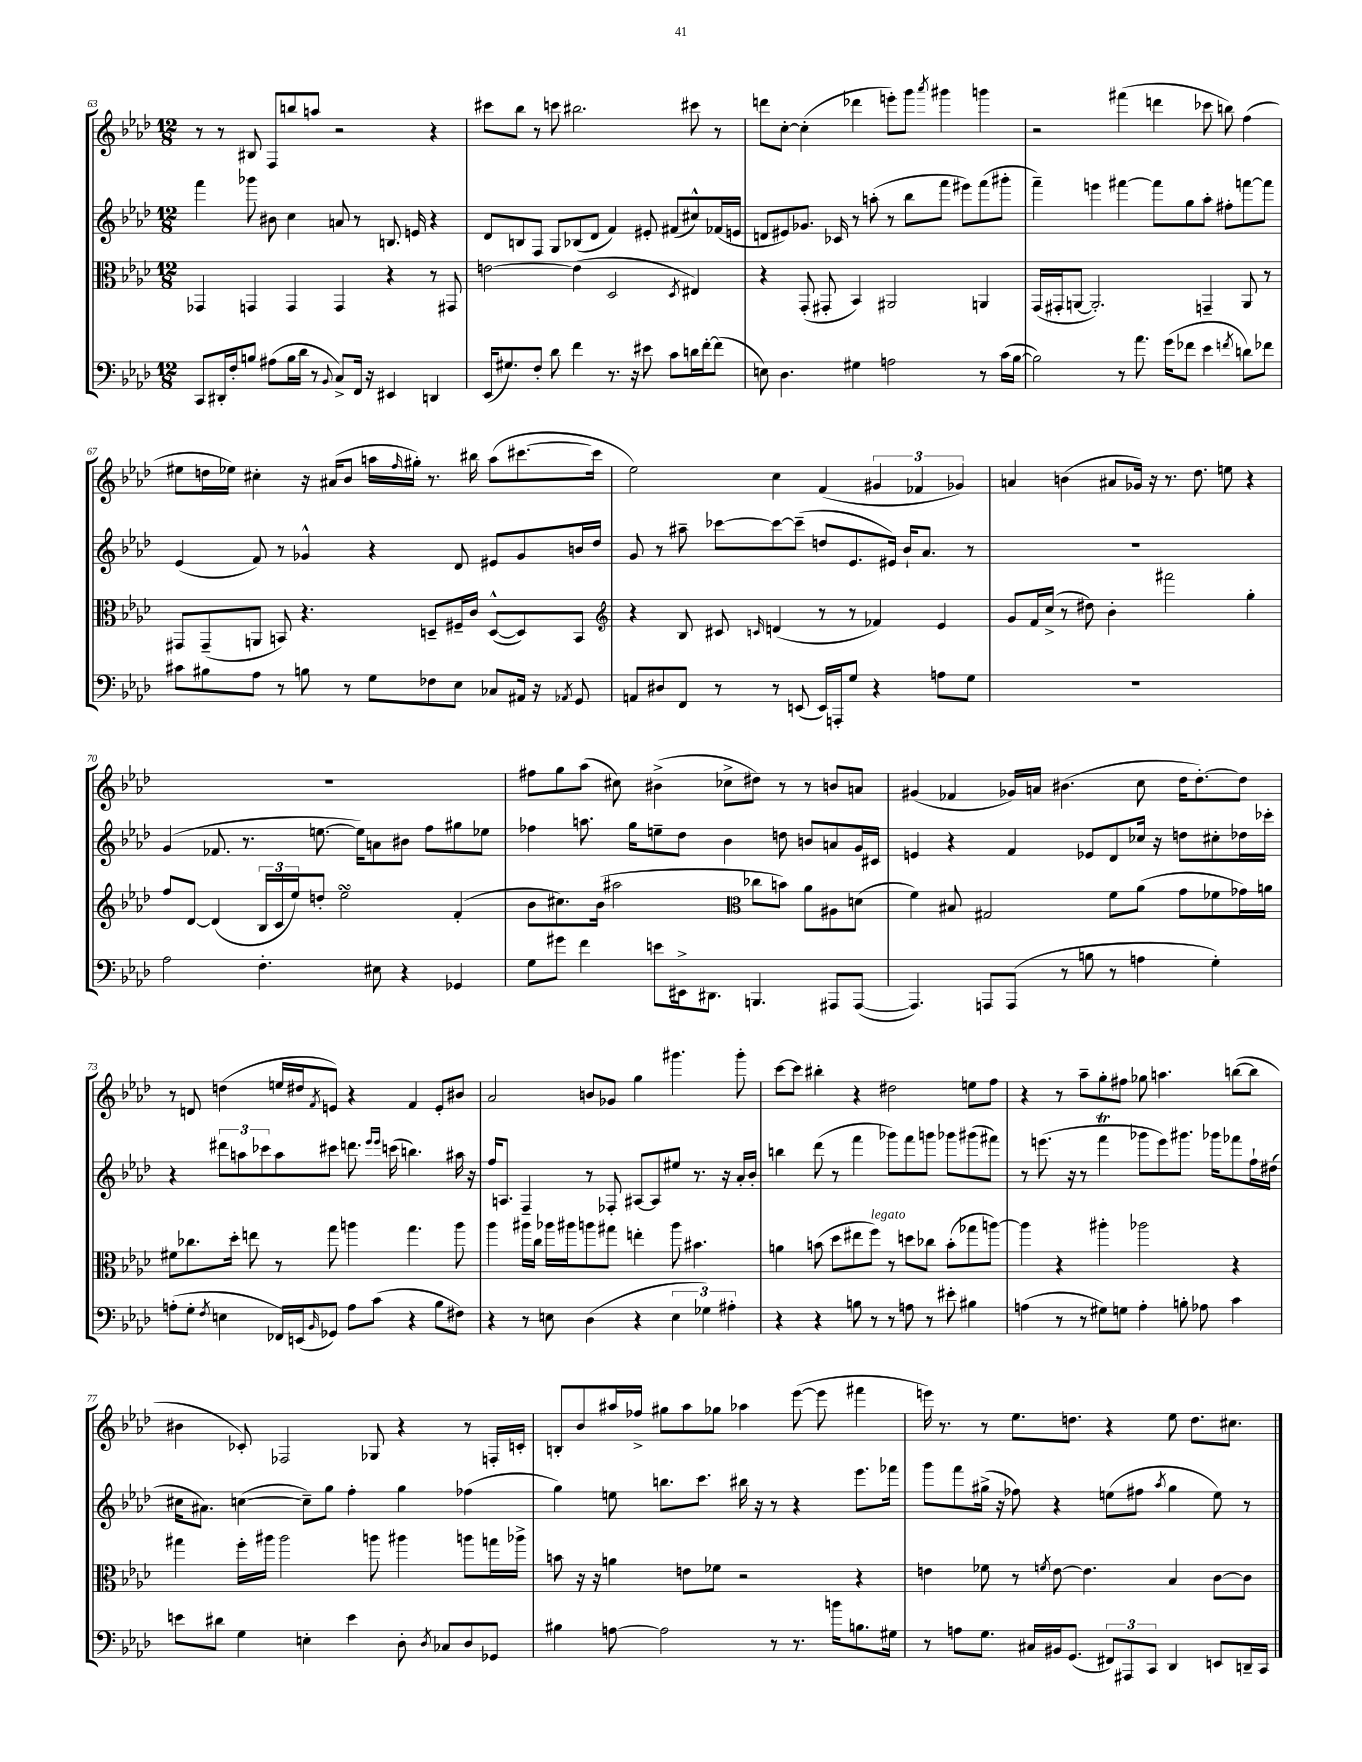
<<
\new StaffGroup <<
\new Staff = "s0" {
    \clef treble \key aes \major \numericTimeSignature \time 12/8
    r8 r8 bis8 f8 b''8 a''8 r2 r4 |
    cis'''8 bes''8 r8 c'''8 bis''2. cis'''8 r8 |
    d'''8 c''8~-. c''4-.( des'''4 e'''8-.) g'''8 \acciaccatura { aes'''8 } gis'''4 g'''4 |
    r2 fis'''4( d'''4 ces'''8 b''8) f''4( |
    eis''8 d''16 ees''16) cis''4-. r16 ais'16( bes'8 a''16 \grace { f''16 } gis''16-.) r8. bis''16 a''8( cis'''8.~ cis'''16 |
    ees''2) c''4 f'4( \tuplet 3/2 { gis'4 fes'4 ges'4) } |
    a'4 b'4( ais'8 ges'16) r16 r8. des''8. e''8 r4 |
    R1. |
    fis''8 g''8 aes''8( cis''8) bis'4->( ces''8-> dis''8) r8 r8 b'8 a'8 |
    gis'4( fes'4 ges'16) a'16 bis'4.( c''8 des''16 des''8.~-.) des''8 |
    r8 d'8 d''4( e''16 dis''16 \acciaccatura { f'8 } e'8) r4 f'4 e'8-. bis'8 |
    aes'2 b'8 ges'8 g''4 gis'''4. gis'''8-. |
    c'''8~ c'''8 bis''4-. r4 dis''2 e''8 f''8 |
    r4 r8 aes''8-- g''8-. fis''8 ges''8 a''4. b''8~( b''8 |
    bis'4 ces'8-.) fes2 ges8 r4 r8 f16-. c'16-. |
    b8-. bes'8 ais''16 fes''16-> gis''8 ais''8 ges''8 aes''4 ees'''8~( ees'''8 fis'''4 |
    e'''16) r8. r8 ees''8. d''8. r4 ees''8 d''8. cis''8. \bar "|." |
}
\new Staff = "s1" {
    \clef treble \key aes \major \numericTimeSignature \time 12/8
    f'''4 ges'''8 bis'8 c''4 a'8 r8 b8. e'16 r4 |
    des'8 b8 f8 g8 bes8( des'8 f'4) eis'8-. fis'8( cis''8-^) fes'16( e'16 |
    d'8 eis'8) ges'8. ces'16 r8 a''8-.( r8 bes''8 f'''8 eis'''8) f'''8( gis'''8-. |
    f'''4--) e'''4 fis'''4~ fis'''8 g''8 aes''8-. fis''8-. f'''8~ f'''8 |
    ees'4( f'8) r8 ges'4-^ r4 des'8 eis'8 ges'8 b'16 des''16 |
    g'8 r8 ais''8-- ces'''8~ ces'''8~ ces'''8--( d''8 ees'8. eis'16) bes'16-! aes'8. r8 |
    R1. |
    g'4( fes'8. r8. e''8.~ e''16) a'8 bis'8 f''8 gis''8 ees''8 |
    fes''4 a''8. g''16 e''8-- des''8 bes'4 d''8 b'8 a'8 g'16 cis'16 |
    e'4 r4 f'4 ees'8 des'8 ces''16 r16 d''8 cis''8-. des''16 ces'''16-. |
    r4 \tuplet 3/2 { dis'''8 a''8 ces'''8 } a''8 cis'''8 d'''8. \grace { ees'''16 ees'''16 } c'''16( b''4.) ais''16 r16 |
    f''16 a8. f4-- r8 fes8-. ais8~ ais8 eis''8 r8. r16 aes'16-. bes'16-. |
    b''4 des'''8( r8 f'''4 ges'''8) f'''8 g'''8 ges'''8 gis'''8( fis'''8) |
    r8 e'''8.( r16 r8 f'''4\trill ges'''8 e'''8) gis'''8. ges'''16 fes'''8 f''16-! dis''16( |
    cis''16 ais'8.) c''4~( c''8--) g''8 f''4-. g''4 fes''4( |
    g''4) e''8 b''8. c'''8. bis''16 r16 r8 r4 ees'''8. fes'''16 |
    g'''8 f'''8 gis''16->( r16 fes''8) r4 e''8( fis''8 \acciaccatura { aes''8 } gis''4 e''8) r8 \bar "|." |
}
\new Staff = "s2" {
    \clef alto \key aes \major \numericTimeSignature \time 12/8
    ges,4 g,4 g,4 g,4 r4 r8 gis,8 |
    e'2~ e'4( des2 \acciaccatura { des8 } eis4) |
    r4 g,8-.( gis,8-. bes,4) ais,2 a,4 |
    g,16( gis,16-. a,8~ a,2.-.) g,4-- a,8 r8 |
    gis,8 gis,8--( a,8 b,8) r4. d8-- fis16-- c'16 d8~-^( d8) b,8 |
    \clef treble r4 bes8 cis'8 \grace { c'16 } d'4( r8 r8 fes'4) ees'4 |
    g'8 f'16 c''16->( r8 dis''8) bes'4-. fis'''2 g''4-. |
    f''8 des'8~ des'4( \tuplet 3/2 { bes16 c'16 ees''16) } d''8-. ees''2\turn f'4-.( |
    bes'8 cis''8.) bes'16( ais''2 \clef alto ces''8 b'8) aes'8 ais8 d'8( |
    f'4) bis8 gis2 f'8 aes'8( g'8 fes'8 ges'16) a'16 |
    fis'8 ces''8. des''16-. e''8 r8 g''8 a''4 g''4. a''8 |
    aes''4 ais''16 c''16 aes''16 ais''16 a''8 gis''8 e''4-. a''8 bis'4. |
    a'4 b'8( des''8 eis''8 f''8^\markup { \italic "legato" }) r8 d''8 ces''8 b'8-.( ges''8 a''8~) |
    a''4 r4 ais''4-. aes''2 r4 |
    gis''4 f''16-. ais''16 ais''2 a''8 ais''4 a''8 g''16 aes''16-> |
    b'8 r16 r16 a'4 e'8 fes'8 r2 r4 |
    e'4 fes'8 r8 \acciaccatura { f'8 } e'8~ e'4. bes4 c'8~ c'8 \bar "|." |
}
\new Staff = "s3" {
    \clef bass \key aes \major \numericTimeSignature \time 12/8
    c,8 dis,16-. f16-. b8 ais8( b16 des'16 r8 \appoggiatura { bes,8 } c8->) f,16 r16 eis,4 d,4 |
    ees,16( gis8.) f8-. des'8 f'4 r8. r16 eis'8 c'8 d'16 f'16~-. f'8( |
    e8) des4. gis4 a2 r8 c'16( bes16~ |
    bes2) r8 aes'8. g'16( fes'8 ees'4 \acciaccatura { f'8 } d'8) fes'8 |
    cis'8 bis8 aes8 r8 b8 r8 g8 fes8 ees8 ces8 ais,16 r16 \acciaccatura { aes,8 } g,8 |
    a,8 dis8 f,8 r8 r8 e,8( e,16) a,,16-. g8 r4 a8 g8 |
    R1. |
    aes2 f4.-. eis8 r4 ges,4 |
    g8 gis'8 f'4 e'8 eis,16-> dis,8. b,,4. ais,,8 ais,,8~( |
    ais,,4.) a,,8 a,,8( r8 b8 r8 a4 g4-.) |
    a8-.( g8-. \acciaccatura { f8 } e4 fes,16) e,16( \grace { bes,16 } ges,8) a8 c'8( r4 bes8 fis8) |
    r4 r8 e8 des4( r4 \tuplet 3/2 { e4 ges4) ais4-. } |
    r4 r4 b8 r8 r8 a8 r8 eis'8-. bis4 |
    a4( r8 r8 gis8) g8 a4-. b8-. aes8 c'4 |
    e'8 dis'8 g4 e4-. e'4 des8-. \acciaccatura { des8 } ces8 des8 ges,8 |
    bis4 a8~ a2 r8 r8. b'16 b8. gis16 |
    r8 a8 g8. cis16 bis,16 g,8.( \tuplet 3/2 { fis,8) ais,,8 c,8 } des,4 e,8 d,16-- c,16 \bar "|." |
}
>>
>>
\layout { \context { \Score currentBarNumber = #63 } }
